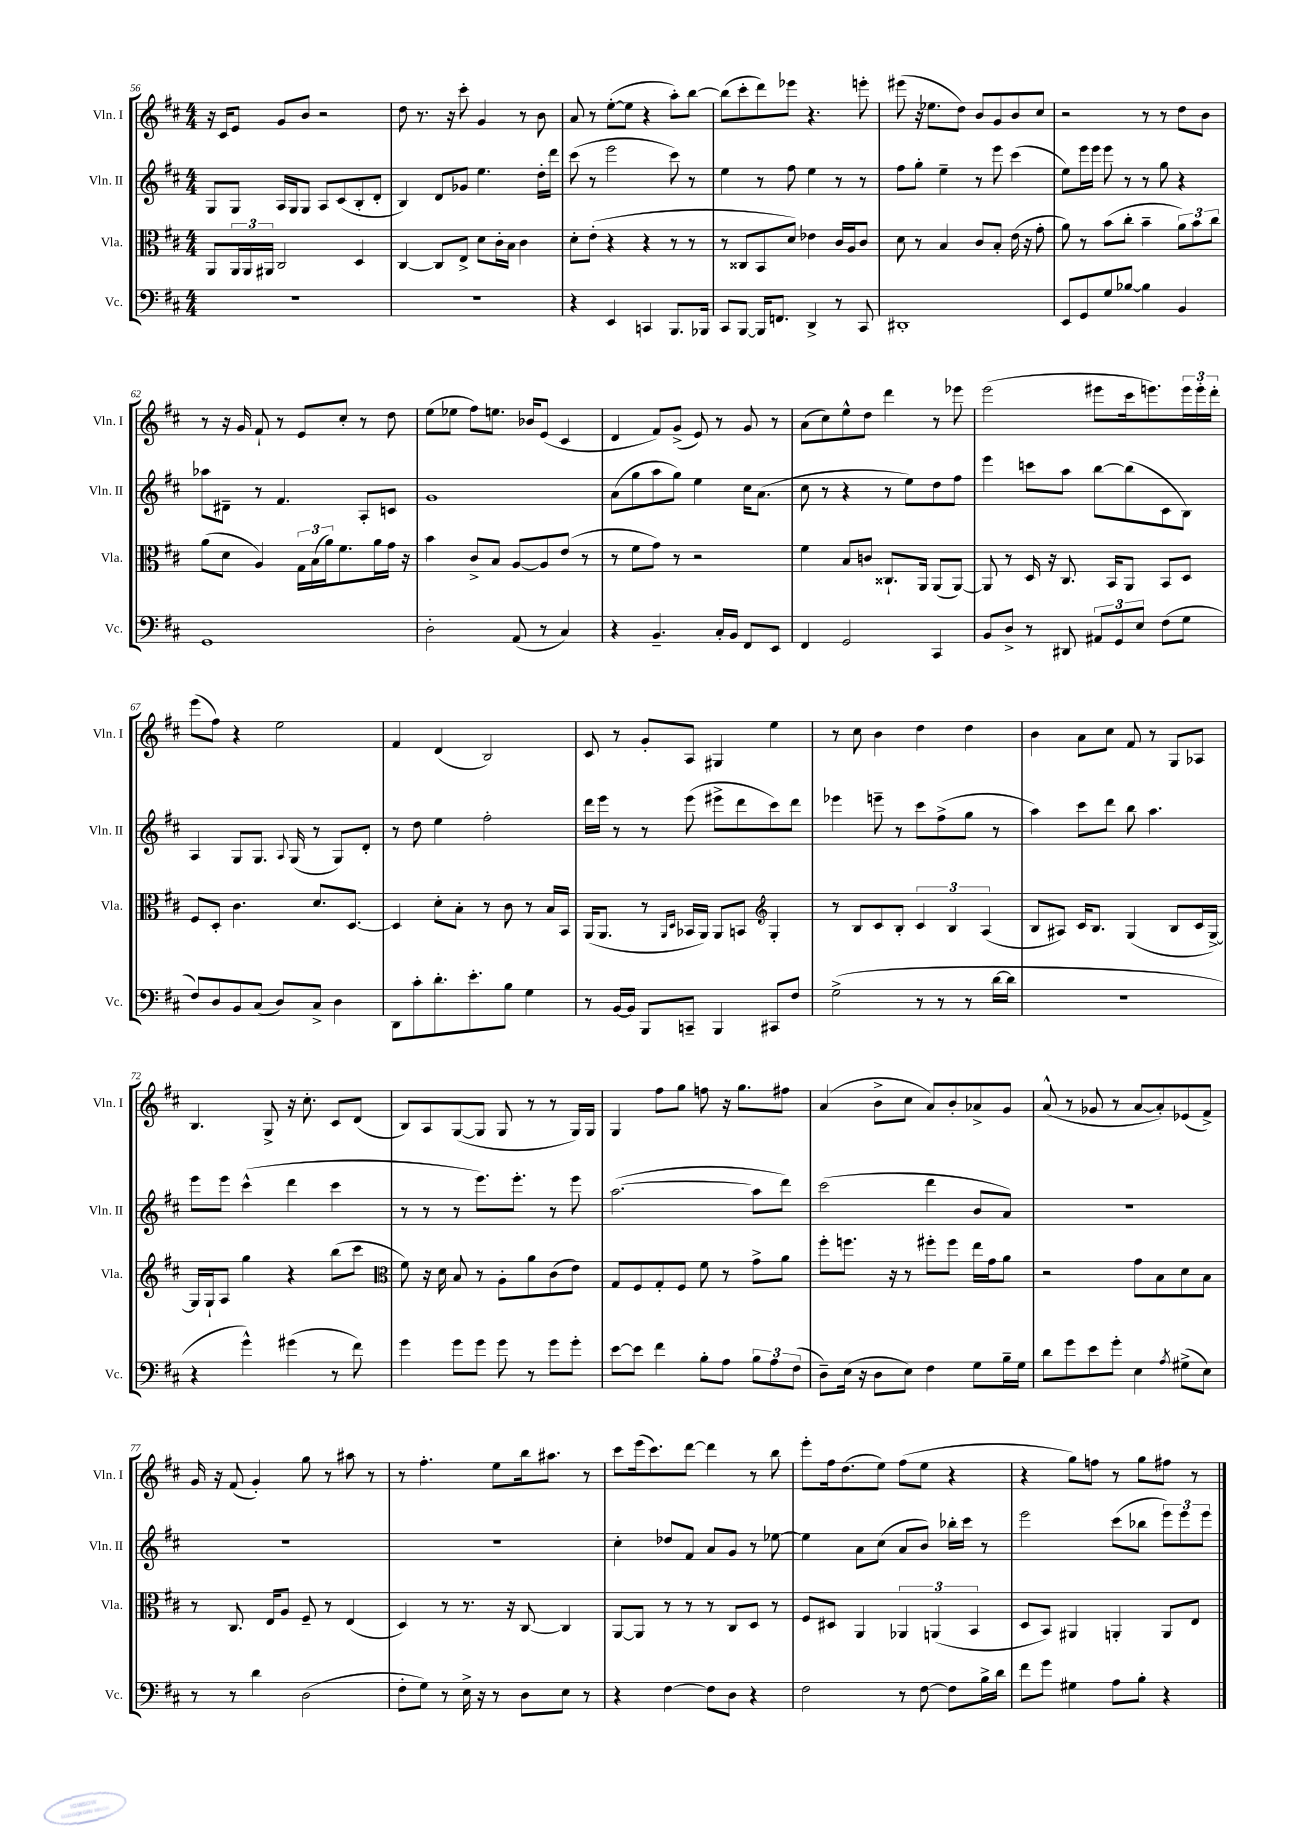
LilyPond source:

<<
\new StaffGroup <<
\new Staff = "s0" \with { instrumentName = "Vln. I" shortInstrumentName = "Vln. I" } {
    \clef treble \key d \major \numericTimeSignature \time 4/4
    r16 cis'16 e'8 g'8 b'8 r2 |
    d''8 r8. r16 cis'''8-. g'4 r8 b'8 |
    a'8 r8 e''8~-.( e''8 r4 a''8-.) b''8~ |
    b''8( cis'''8-. d'''8) ees'''8 r4. e'''8-. |
    eis'''8( r16 ees''8. d''8) b'8 g'8 b'8 cis''8 |
    r2 r8 r8 d''8 b'8 |
    r8 r16 g'16 fis'8-! r8 e'8 cis''8-. r8 d''8 |
    e''8( ees''8 fis''8) e''8. bes'16 e'8( cis'4 |
    d'4 fis'8) g'8->( e'8) r8 g'8 r8 |
    a'8( cis''8) e''8-^ d''8 d'''4 r8 ees'''8 |
    e'''2( eis'''8 cis'''16 e'''8.) \tuplet 3/2 { e'''16 e'''16-. d'''16-. } |
    e'''8( fis''8) r4 e''2 |
    fis'4 d'4( b2) |
    cis'8 r8 g'8-. a8 gis4 e''4 |
    r8 cis''8 b'4 d''4 d''4 |
    b'4 a'8 cis''8 fis'8 r8 g8 aes8 |
    b4. g8-> r16 cis''8.-. cis'8 d'8( |
    b8) a8 g8~( g8 g8 r8 r8 g16) g16 |
    g4 fis''8 g''8 f''8 r16 g''8. fis''8 |
    a'4( b'8-> cis''8 a'8) b'8-. aes'8-> g'8 |
    a'8-^( r8 ges'8 r8 a'8~ a'8-.) ees'8( fis'8->) |
    g'16 r16 fis'8( g'4-.) g''8 r8 ais''8 r8 |
    r8 fis''4.-. e''8 b''16 ais''8. r8 |
    cis'''8 e'''16( cis'''8.) d'''8~ d'''4 r8 b''8 |
    e'''8-. fis''16 d''8.( e''8) fis''8( e''8 r4 |
    r4 g''8) f''8 r8 g''8 fis''8 r8 \bar "|." |
}
\new Staff = "s1" \with { instrumentName = "Vln. II" shortInstrumentName = "Vln. II" } {
    \clef treble \key d \major \numericTimeSignature \time 4/4
    g8 g8 a16 g16 g8 a8 cis'8( b8-. d'8-. |
    b4) d'8 ges'8 e''4. d''16-. d'''16 |
    cis'''8( r8 e'''2 cis'''8) r8 |
    e''4 r8 fis''8 e''4 r8 r8 |
    fis''8 g''8-. e''4-- r8 e'''8 cis'''4( |
    e''8) e'''16 e'''16 e'''8 r8 r8 g''8 r4 |
    aes''8 dis'8-- r8 fis'4. a8-. c'8 |
    g'1 |
    a'8( g''8 a''8 g''8) e''4 cis''16 a'8.( |
    cis''8 r8 r4 r8 e''8) d''8 fis''8 |
    e'''4 c'''8 a''8 b''8~ b''8( cis'8 b8) |
    a4 g8 g8. \appoggiatura { a8 } g16( r8 g8) d'8-. |
    r8 d''8 e''4 fis''2-. |
    d'''16 e'''16 r8 r8 e'''8( eis'''8-> d'''8 cis'''8) d'''8 |
    ees'''4 e'''8-- r8 cis'''8 fis''8->( g''8 r8 |
    a''4) cis'''8 d'''8 b''8 a''4. |
    e'''8 e'''8 cis'''4-^( d'''4 cis'''4 |
    r8 r8 r8 e'''8.) e'''8.-. r8 e'''8 |
    a''2.~( a''8 d'''8) |
    cis'''2( d'''4 b'8 a'8) |
    R1 |
    R1 |
    R1 |
    cis''4-. des''8 fis'8 a'8 g'8 r8 ees''8~ |
    ees''4 a'8 cis''8( a'8 b'8) bes''16-. cis'''16 r8 |
    e'''2 cis'''8( bes''8 \tuplet 3/2 { e'''8) e'''8 e'''8 } \bar "|." |
}
\new Staff = "s2" \with { instrumentName = "Vla." shortInstrumentName = "Vla." } {
    \clef alto \key d \major \numericTimeSignature \time 4/4
    a,8 \tuplet 3/2 { a,16 a,16 ais,16 } cis2 d4 |
    cis4~ cis8 e8-> d'8 cis'16-. b16 cis'4 |
    d'8-. e'8-.( r4 r4 r8 r8 |
    r8 cisis8 b,8 d'8) ees'4 cis'16 a16 cis'8 |
    d'8 r8 b4 cis'8 b8-. e'16( r16 g'8-. |
    a'8) r8 b'8( cis''8-. b'4-- \tuplet 3/2 { a'8) b'8 cis''8 } |
    a'8( d'8 a4) \tuplet 3/2 { g16 b16( a'16) } fis'8. a'16 g'16 r16 |
    b'4 cis'8-> b8 a8~ a8 e'8( r8 |
    r8 fis'8 g'8) r8 r2 |
    fis'4 b8 c'8 cisis8.-! a,16 a,8( a,8~) |
    a,8 r8 d16 r16 cis8. b,16 a,8 b,8 d8 |
    fis8 d8-. cis'4. d'8. d8.~ |
    d4 d'8-. b8-. r8 cis'8 r8 b16 b,16 |
    a,16( a,8. r8 \grace { a,16 d16 } bes,16 a,16) a,8 b,8 \clef treble g4-. |
    r8 b8 cis'8 b8-. \tuplet 3/2 { cis'4 b4 a4( } |
    b8 ais8) cis'16 b8. g4( b8 cis'16 g16~->) |
    g16 g16-! a8 g''4 r4 b''8( cis'''8 |
    \clef alto fis'8) r16 d'16 b8 r8 a8-. a'8 cis'8( e'8) |
    g8 fis8 g8-. fis8 fis'8 r8 g'8-> a'8 |
    fis''8-. f''8. r16 r8 fis''8-. fis''8 e''16 g'16 a'8 |
    r2 g'8 b8 d'8 b8 |
    r8 cis8. e16 a8 fis8-- r8 e4( |
    d4) r8 r8. r16 cis8~ cis4 |
    a,8~ a,8 r8 r8 r8 cis8 d8 r8 |
    fis8 dis8 a,4 \tuplet 3/2 { aes,4 a,4( b,4 } |
    d8 b,8) ais,4 a,4-. a,8 e8 \bar "|." |
}
\new Staff = "s3" \with { instrumentName = "Vc." shortInstrumentName = "Vc." } {
    \clef bass \key d \major \numericTimeSignature \time 4/4
    R1 |
    R1 |
    r4 e,4 c,4 b,,8. bes,,16 |
    cis,8 b,,8~ b,,16 f,8. d,4-> r8 cis,8 |
    dis,1-. |
    e,8 g,8 g8 bes8~ bes4 b,4 |
    g,1 |
    d2-. a,8( r8 cis4) |
    r4 b,4.-- cis16-. b,16 fis,8 e,8 |
    fis,4 g,2 cis,4 |
    b,8 d8-> r8 dis,8 \tuplet 3/2 { ais,8 g,8 e8 } fis8( g8 |
    fis8) d8 b,8 cis8( d8) cis8-> d4 |
    d,8 cis'8-. d'8.-. e'8.-. b8 g4 |
    r8 b,16~ b,16 b,,8 c,8-- b,,4 cis,8 fis8 |
    g2->( r8 r8 r8 d'16~ d'16 |
    R1 |
    r4 g'4-^) gis'4( r8 fis'8) |
    g'4 g'8 g'8 g'8 r8 g'8 g'8-. |
    e'8~ e'8 fis'4 b8-. a8 \tuplet 3/2 { b8 a8 fis8( } |
    d8--) e16( r16 d8 e8) fis4 g8 b16-- g16 |
    d'8 g'8 e'8 g'8-. e4 \acciaccatura { a8 } gis8->( e8) |
    r8 r8 d'4 d2( |
    fis8-. g8) r8 e16-> r16 r8 d8 e8 r8 |
    r4 fis4~ fis8 d8 r4 |
    fis2 r8 fis8~ fis8 b16-> d'16 |
    fis'8 g'8 gis4 a8 b8-. r4 \bar "|." |
}
>>
>>
\layout { \context { \Score currentBarNumber = #56 } }
